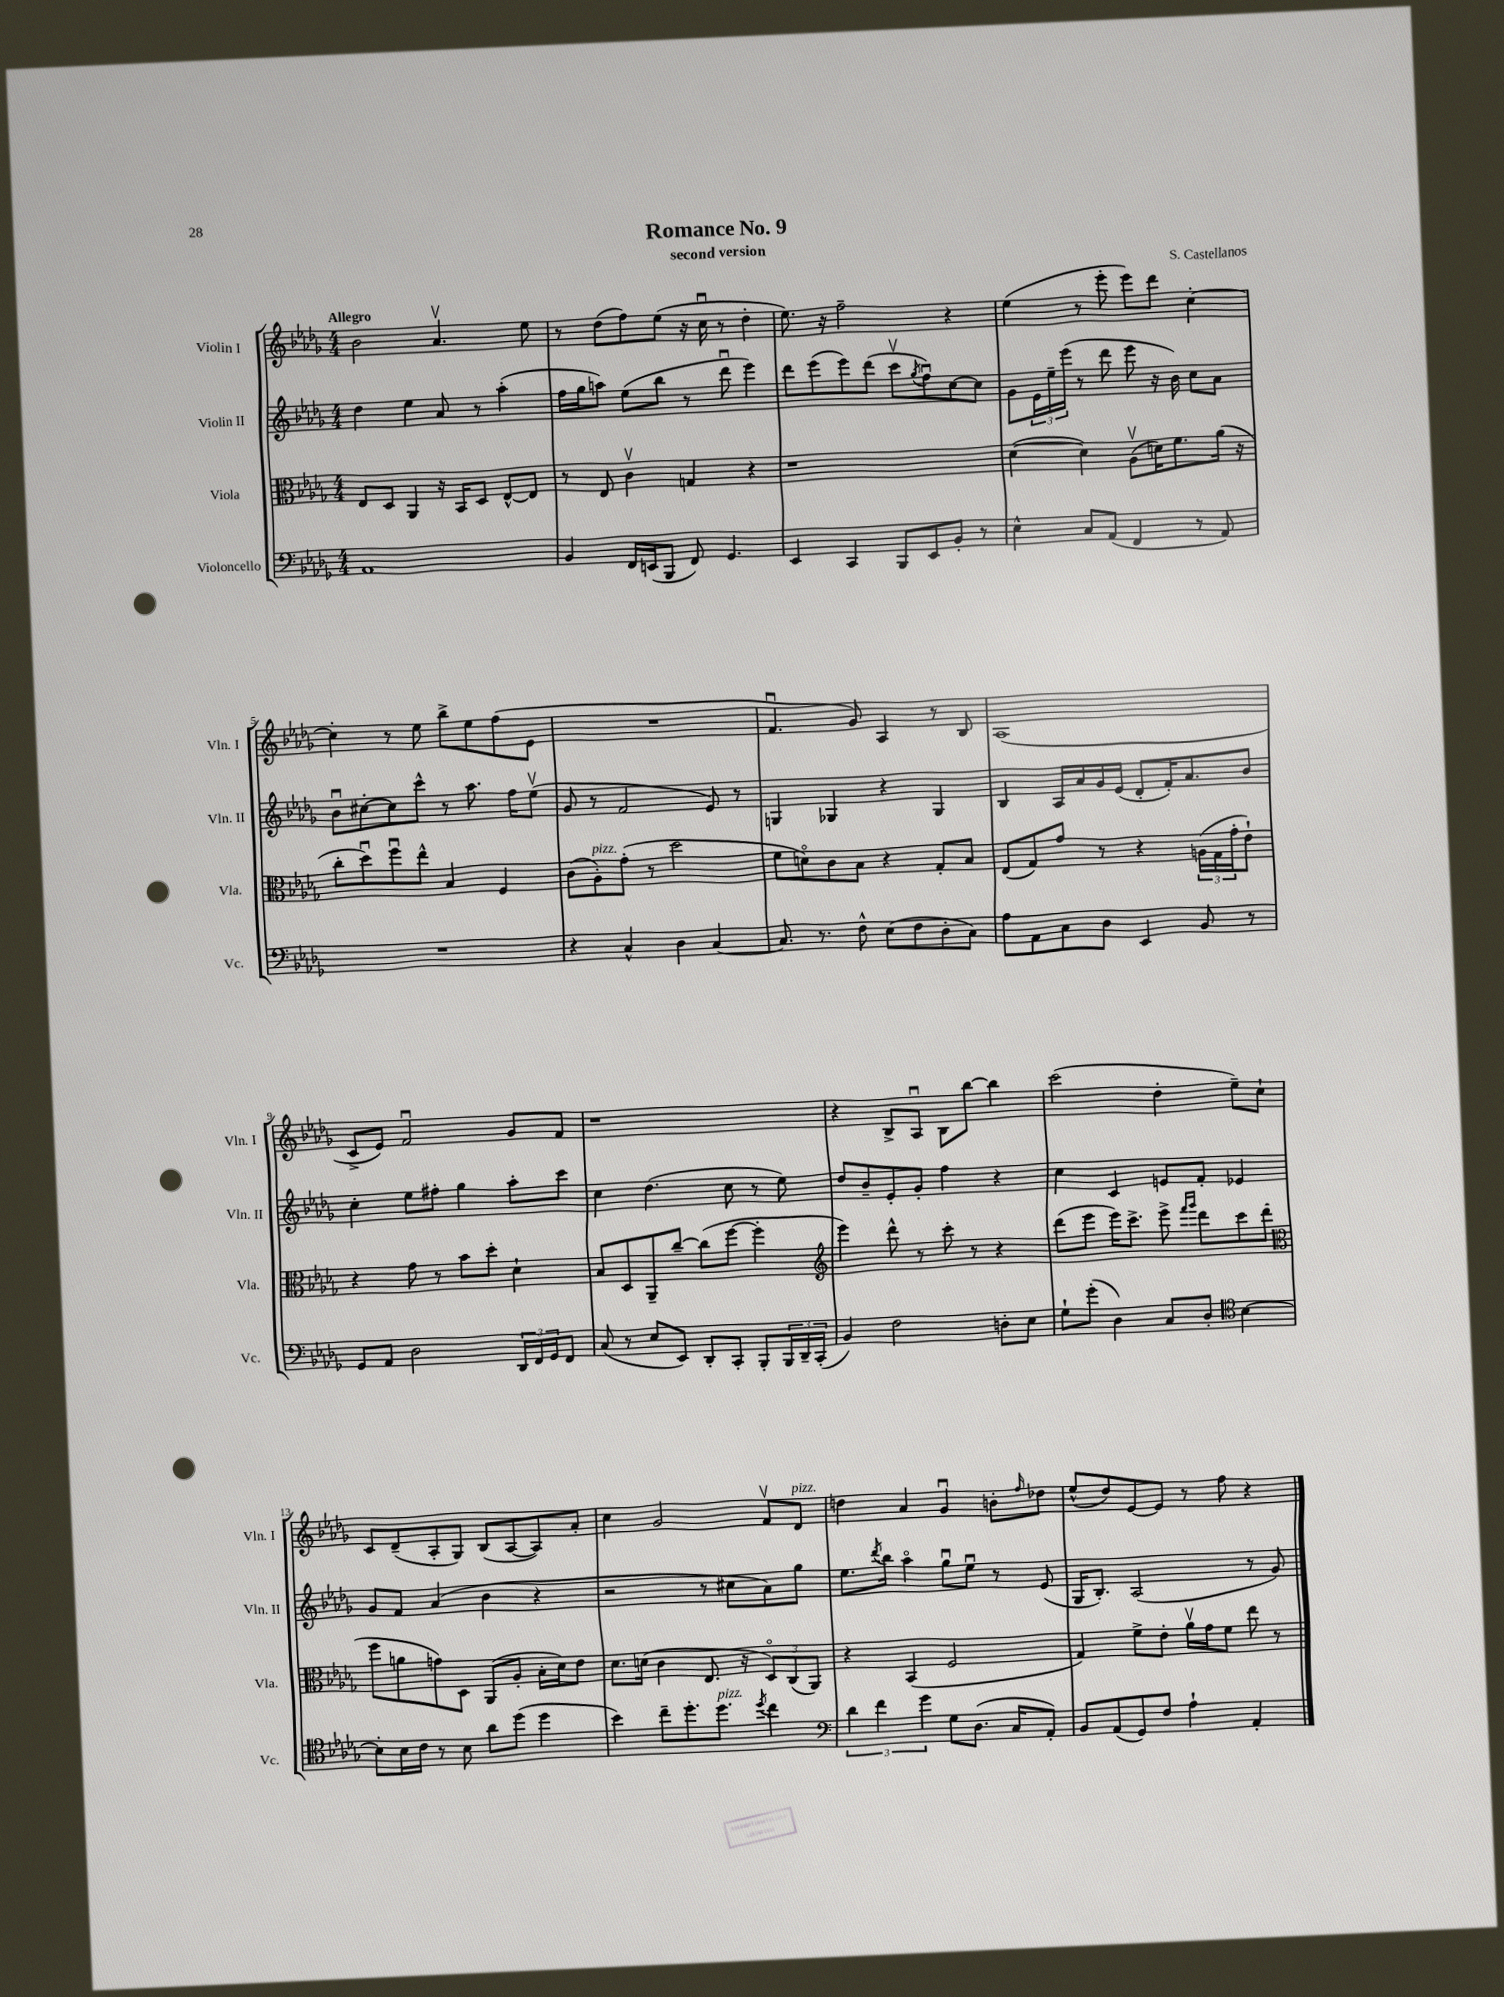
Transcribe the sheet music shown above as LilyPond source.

\header { title = "Romance No. 9" composer = "S. Castellanos" subtitle = "second version" }
<<
\new StaffGroup <<
\new Staff = "s0" \with { instrumentName = "Violin I" shortInstrumentName = "Vln. I" } {
    \clef treble \key des \major \numericTimeSignature \time 4/4 \tempo "Allegro"
    bes'2 aes'4.\upbow ees''8 |
    r8 des''8( f''8) ees''8( r16 c''16\downbow r8 des''4-. |
    ees''8.) r16 f''2-- r4 |
    ees''4( r8 ees'''8-. ees'''8) des'''8 c''4~-. |
    c''4-. r8 ees''8 bes''8-> ees''8 f''8( ees'8 |
    R1 |
    f'4.\downbow ges'8) aes4 r8 bes8 |
    aes1( |
    c'8-> ees'8) f'2\downbow ges'8 f'8 |
    r1 |
    r4 bes8-> aes8\downbow bes8 bes''8~ bes''4 |
    c'''2( des''4-. ees''8--) c''8-! |
    c'8 des'8--( aes8-. ges8) bes8( aes8~ aes8) aes'8-. |
    c''4 ges'2 f'8\upbow des'8^\markup { \italic "pizz." } |
    d''4 aes'4 ges'4\downbow b'8-. \grace { f''16 } des''8 |
    ees''8-^( des''8) ees'8~ ees'8 r8 f''8 r4 \bar "|." |
}
\new Staff = "s1" \with { instrumentName = "Violin II" shortInstrumentName = "Vln. II" } {
    \clef treble \key des \major \numericTimeSignature \time 4/4
    des''4 ees''4 aes'8 r8 aes''4-.( |
    f''16 ges''16 a''8) ees''8( bes''8 r8 des'''8\downbow ees'''4) |
    des'''8 ees'''8( ees'''8) des'''8( c'''8\upbow \acciaccatura { ges''8 } f''8\downbow) c''8~ c''8 |
    ges'8 \tuplet 3/2 { ees'16 ees''16-- ees'''16( } r8 des'''8 ees'''8 r16 bes'16) c''8 aes'8 |
    bes'8\downbow cis''8~-. cis''8 c'''8-^ r8 aes''8. f''16 ees''8\upbow( |
    ges'8 r8 f'2 ees'8) r8 |
    g4 ges4 r4 ges4 |
    bes4 aes16 aes'16 ges'16 ees'16( des'8-. f'16-.) aes'8. bes'8 |
    c''4-. ees''8 fis''8-. ges''4 aes''8-. c'''8 |
    c''4 des''4.( c''8 r8 ees''8) |
    des''8 bes'8-- ees'8-. ges'8-. f''4 r4 |
    c''4 c'4 e'8 f'8-. ees'4 |
    ges'8 f'8 aes'4( bes'4 r4 |
    r2 r8 cis''8 aes'8) ges''8 |
    ees''8. \acciaccatura { des'''8 } bes''16 aes''4\flageolet ges''8\downbow ees''8\downbow r8 ees'8( |
    ges16 bes8.-.) aes2( r8 ges'8) \bar "|." |
}
\new Staff = "s2" \with { instrumentName = "Viola" shortInstrumentName = "Vla." } {
    \clef alto \key des \major \numericTimeSignature \time 4/4
    ees8 des8 aes,4 r16 bes,16 des8 ees8~-^ ees8 |
    r8 ees8 c'4\upbow g4 r4 |
    r1 |
    des'4~( des'4) aes8\upbow( d'16) f'8. aes'16( r16 |
    c''8-. des''8\downbow) f''8\downbow ees''8-^ bes4 f4 |
    c'8( aes8-.^\markup { \italic "pizz." }) ges'8-.( r8 des''2 |
    f'8 d'8\flageolet) c'8 bes8 r4 ges8-. bes8 |
    ees8( ges8) ges'8 r8 r4 \tuplet 3/2 { a16( ges16 ges'16-. } ees'8-!) |
    r4 ges'8 r8 bes'8 des''8-. des'4-! |
    bes8 des8 aes,8-- c''8~-- c''8( f''8~ f''4-. |
    \clef treble ees'''4) des'''8-^ r8 c'''8-. r8 r4 |
    des'''8( ees'''8 ees'''16) c'''8.-> ees'''8-> \grace { f'''16 ges'''16 } des'''8 c'''8 des'''8( |
    \clef alto f''8 a'8 g'8) des8 aes,8( aes8-. bes16-. des'16) ees'8 |
    des'8. d'16( c'4 ees8. r16 \tuplet 3/2 { des8\flageolet) c8( aes,8) } |
    r4 bes,4( f2 |
    ges4) f'8-> ees'8-. aes'16\upbow ges'16 f'8 ees''8 r8 \bar "|." |
}
\new Staff = "s3" \with { instrumentName = "Violoncello" shortInstrumentName = "Vc." } {
    \clef bass \key des \major \numericTimeSignature \time 4/4
    aes,1 |
    bes,4 f,16 e,16( bes,,8 f,8) ges,4. |
    ees,4 c,4 bes,,8 ees,8 bes,8-. r8 |
    ees4-^ c8 aes,8( f,4 r8 aes,8) |
    R1 |
    r4 c4-^ des4 c4~ |
    c8. r8. f8-^ ees8( f8 des8-. c8) |
    aes8 aes,8 c8 des8 ees,4 bes,8 r8 |
    ges,8 aes,8 des2 \tuplet 3/2 { des,16 f,16 ges,16 } f,8 |
    c8( r8 ees8 ees,8) des,8-. c,8-. bes,,8-. \tuplet 3/2 { bes,,16 des,16-- c,16-.( } |
    bes,4) f2 d8-. ees8 |
    ges8-! ges'8-.( des4) c8 des8-. \clef tenor bes4~ |
    bes8-. bes16 c'16 r8 bes8 aes'8 des''8( des''4 |
    bes'4) c''8-- des''8.-. des''8.^\markup { \italic "pizz." } \acciaccatura { des''8 } c''4 |
    \clef bass \tuplet 3/2 { des'4 f'4 ges'4 } ges8 des8.( c16 aes,8-.) |
    bes,8 aes,8( ges,8) f8 aes4-! aes,4-. \bar "|." |
}
>>
>>
